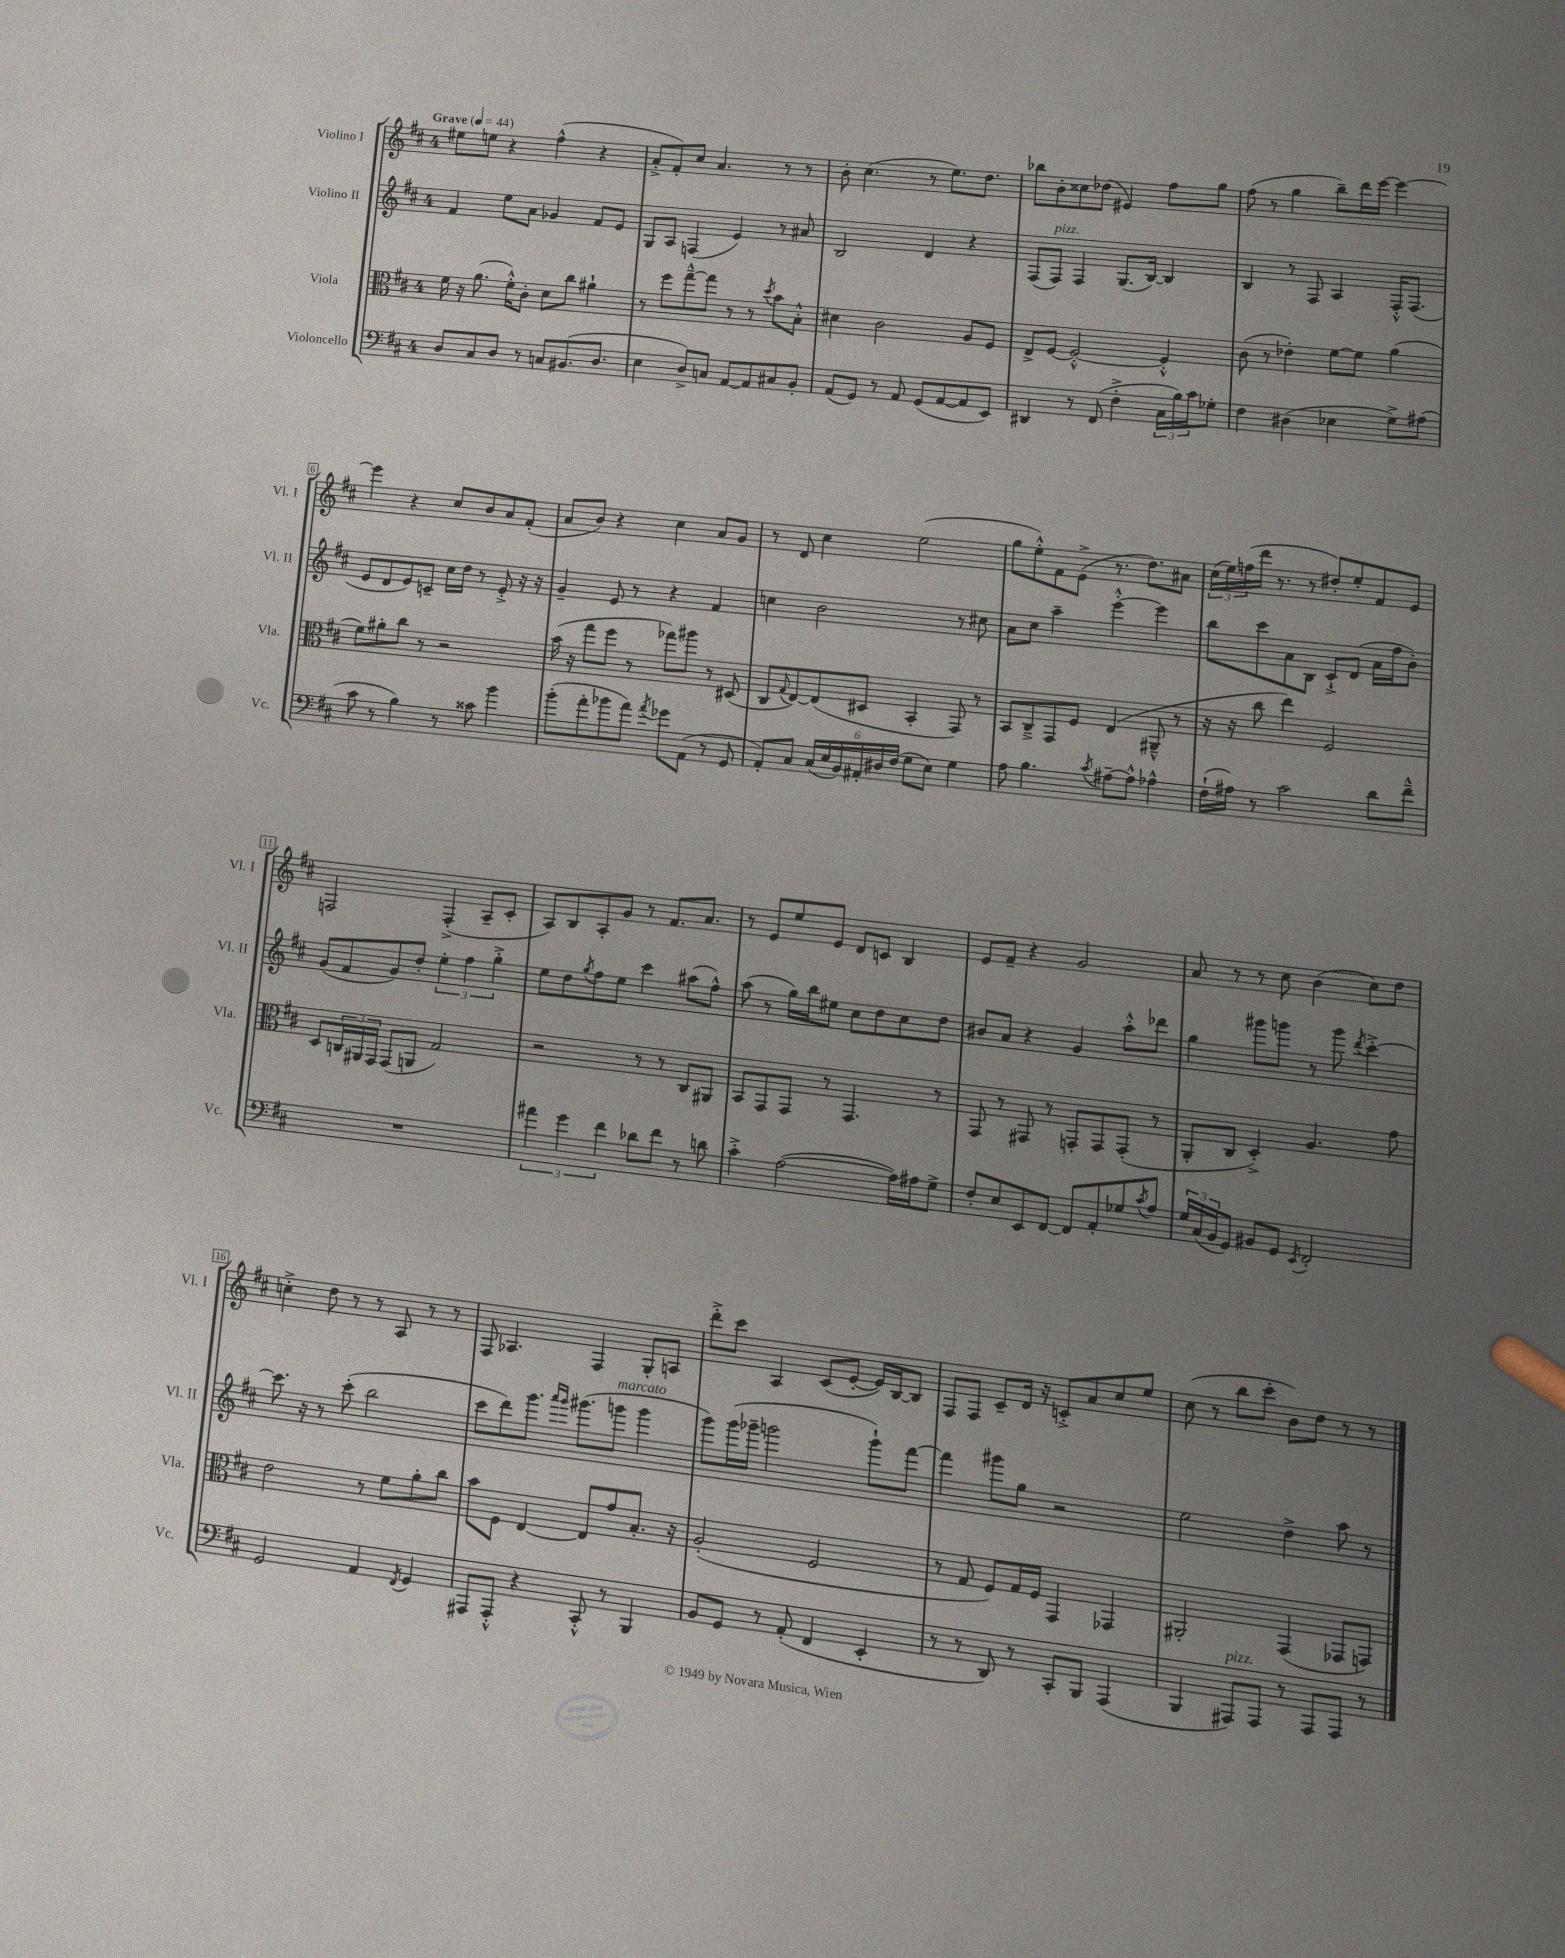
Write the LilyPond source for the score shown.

<<
\new StaffGroup <<
\new Staff = "s0" \with { instrumentName = "Violino I" shortInstrumentName = "Vl. I" } {
    \clef treble \key d \major \once \override Staff.TimeSignature.style = #'single-digit \time 4/4 \tempo "Grave" 4 = 44
    eis''8 e''8 r4 fis''4-^( r4 |
    a'8-.-> fis'8-.) cis''8 a'4. r8 r8 |
    b'8-. cis''4.( r8 e''8.) d''8. |
    bes''8 b'8-. cisis''8 des''8( eis'4) fis''8 g''8 |
    fis''8( r8 g''4 b''8--) d'''16 e'''16~ e'''4~ |
    e'''4 r4 cis''8 b'8 a'8 fis'8-.( |
    a'8 b'8) r4 cis''4 a'8 g'8 |
    r8 d'8 cis''4 e''2( |
    g''8 e''8-.-^) fis'8 e'8->( r8. d''8.) ais'8 |
    \tuplet 3/2 { cis''16( e''16) f''16( } d'''16 r8. r8 dis''8-.) e''8-. fis'8 e'8 |
    f2 f4-.->( a8-- cis'8-. |
    a8) b8 a8-. g'8 r8 fis'8. a'8. |
    r8 e'8 e''8 e'8 d'8 c'8 b4 |
    e'8 fis'8-- r4 g'2 |
    a'8 r8 r8 cis''8 b'4( cis''8) d''8 |
    c''4-.-> d''8 r8 r8 a8 r8 r8 |
    fis8 aes4. fis4 g8-. a8 |
    d'''8-.-> cis'''8 a4 cis'8( e'8~-. e'16) b16~ b8 |
    fis8 fis8 cis'8-- d'16 r16 c'8-.-> a'8 cis''8 e''8 |
    cis''8( r8 b''8 cis'''8-. b'8) d''8 r8 r8 \bar "|." |
}
\new Staff = "s1" \with { instrumentName = "Violino II" shortInstrumentName = "Vl. II" } {
    \clef treble \key d \major \once \override Staff.TimeSignature.style = #'single-digit \time 4/4
    fis'4 e''8 a'8 ges'4 fis'8 e'8 |
    g8 a8 f4( e'4) r8 ais'8 |
    b2 d'4 r4 |
    fis8( fis8^\markup { \italic "pizz." }) fis4 g8.( b16~) b4 |
    b4 r8 fis8 a4 fis16-.-^ fis8.( |
    e'8 d'8 e'8) c'8-- cis''16 d''16 r8 e'8-.-> r16 r16 |
    g'4-- e'8 r8 r4 fis'4 |
    c''4 b'2 r8 cis''8 |
    a'8 cis''8 a''4-- e'''4~-.-^ e'''4 |
    b''8 cis'''8 a'8 b8 cis'8-!-> d'8( a'16 fis''16 b'8-.) |
    g'8( fis'8 g'8) d''8-. \tuplet 3/2 { e''4-. fis''4 g''4-.-> } |
    e''8 d''8 \acciaccatura { g''8 } fis''8 e''8 cis'''4 ais''8( fis''8-^) |
    a''8( r8 g''16) b''16 eis''8 cis''8 d''8 cis''8 d''8 |
    bis'8 a'8 r4 g'4 a''8-.-^ des'''8 |
    g''4 gis'''8 g'''8 r8 g'''8 \acciaccatura { d'''8 } cis'''4~-.-> |
    cis'''8. r16 r8 cis'''8-.( b''2 |
    cis'''8 d'''8) g'''8. \grace { a'''16 g'''16 } gis'''8.( g'''8^\markup { \italic "marcato" } g'''4 |
    g'''8) g'''16( ges'''16-- g'''2 g'''8-!) fis'''8~ |
    fis'''4 gis'''8 g''8 r2 |
    e''2 d''4-> a''8 r8 \bar "|." |
}
\new Staff = "s2" \with { instrumentName = "Viola" shortInstrumentName = "Vla." } {
    \clef alto \key d \major \once \override Staff.TimeSignature.style = #'single-digit \time 4/4
    fis'16 r16 a'8.( fis'16-.-^) cis'8-. d'8 cis''8 ais'4-! |
    r8 fis''8 g''8~---^ g''8 r8 r8 \acciaccatura { d''8 } b'8 b8-.-^ |
    dis'4 cis'2 a8 fis8 |
    e8-> fis8~ fis2~-.-^ fis4-.-^ |
    cis'8( r8 ees'4-.) fis'8~ fis'8 a'4( |
    fis'8) ais'8-. cis''8 r8 r2 |
    b'16( r16 g''8 fis''8 r8 ges''8) ais''8 r8 dis8( |
    cis8 \appoggiatura { g8 } e8~) e8( dis8 b,4-. g,8) r8 |
    b,8 cis8---> g,8 fis8 e4( ais,8---^ r8 |
    r16 r16 cis''8 e''4) fis2 |
    d8 \tuplet 3/2 { c16 ais,16 g,16 } g,8( a,8 g2) |
    r2 r8 r8 cis8 ais,8 |
    b,8 g,8 g,8 r8 g,4. r8 |
    g,8 r8 gis,8 r8 g,8-. g,8 g,8-.( r8 |
    a,8-. cis8 d4-.->) a4. g'8 |
    e'2 r8 fis'8 a'8-. cis''8 |
    b'8 fis8 e4~ e8 g'8 b8.-. r16 |
    a2-.( fis2 |
    r8 g8 fis8) g16 fis16 g,4 ges,4 |
    ais,2-. g,4( ges,8 g,8) \bar "|." |
}
\new Staff = "s3" \with { instrumentName = "Violoncello" shortInstrumentName = "Vc." } {
    \clef bass \key d \major \once \override Staff.TimeSignature.style = #'single-digit \time 4/4
    d8 cis8 d8 r8 c8 bis,8.( d8. |
    e4 d8->) c8 a,8~ a,8 cis8 b,8-. |
    a,8( g,8) r8 a,8 g,8( a,8~ a,8 e,8) |
    dis,4 r8 fis,8( fis4-.-> \tuplet 3/2 { cis16 b16) cis'16 } ges8-. |
    fis4 dis4( ees4 g8->) ais8( |
    cis'8 r8 b4) r8 cisis'8 b'4 |
    b'8-.( a'8-. bes'8 a'8) \acciaccatura { a'8 } ges'8 a,8( r8 g,8 |
    a,8-.) cis8 \tuplet 6/4 { cis16( e16 b,16) ais,16-. dis16 fis16( } g8 e8) g4 |
    a8 b4. \acciaccatura { cis'8 } ais8~-- ais8-^ aes4-^ |
    fis16-!( ais16) r8 cis'2 d'8 fis'8---^ |
    R1 |
    \tuplet 3/2 { ais'4 g'4 fis'4 } des'8 fis'8 r8 d'8 |
    cis'4-.-> a2~( a16) ais16 g8-> |
    fis8-. e8 e,8 fis,8~ fis,8 a,8-. ges8 \acciaccatura { cis'8 } a8 |
    \tuplet 3/2 { g16 cis16( b,16 } g,8) bis,8 g,8 \acciaccatura { e,8 } fis,2-. |
    g,2 a,4 \acciaccatura { fis,8 } g,4 |
    ais,,8 ais,,8-.-^ r4 cis,8-.-^ r8 b,,4 |
    b,8 g,8 r8 a,8-.( fis,4 e,4-. |
    r8 r8 d,8) r8 cis,8-. b,,8 a,,4( |
    b,,4 ais,,8^\markup { \italic "pizz." }) ais,,8 r8 ais,,8 ais,,8 r8 \bar "|." |
}
>>
>>
\layout { \context { \Score \override BarNumber.stencil = #(make-stencil-boxer 0.1 0.3 ly:text-interface::print) } }
